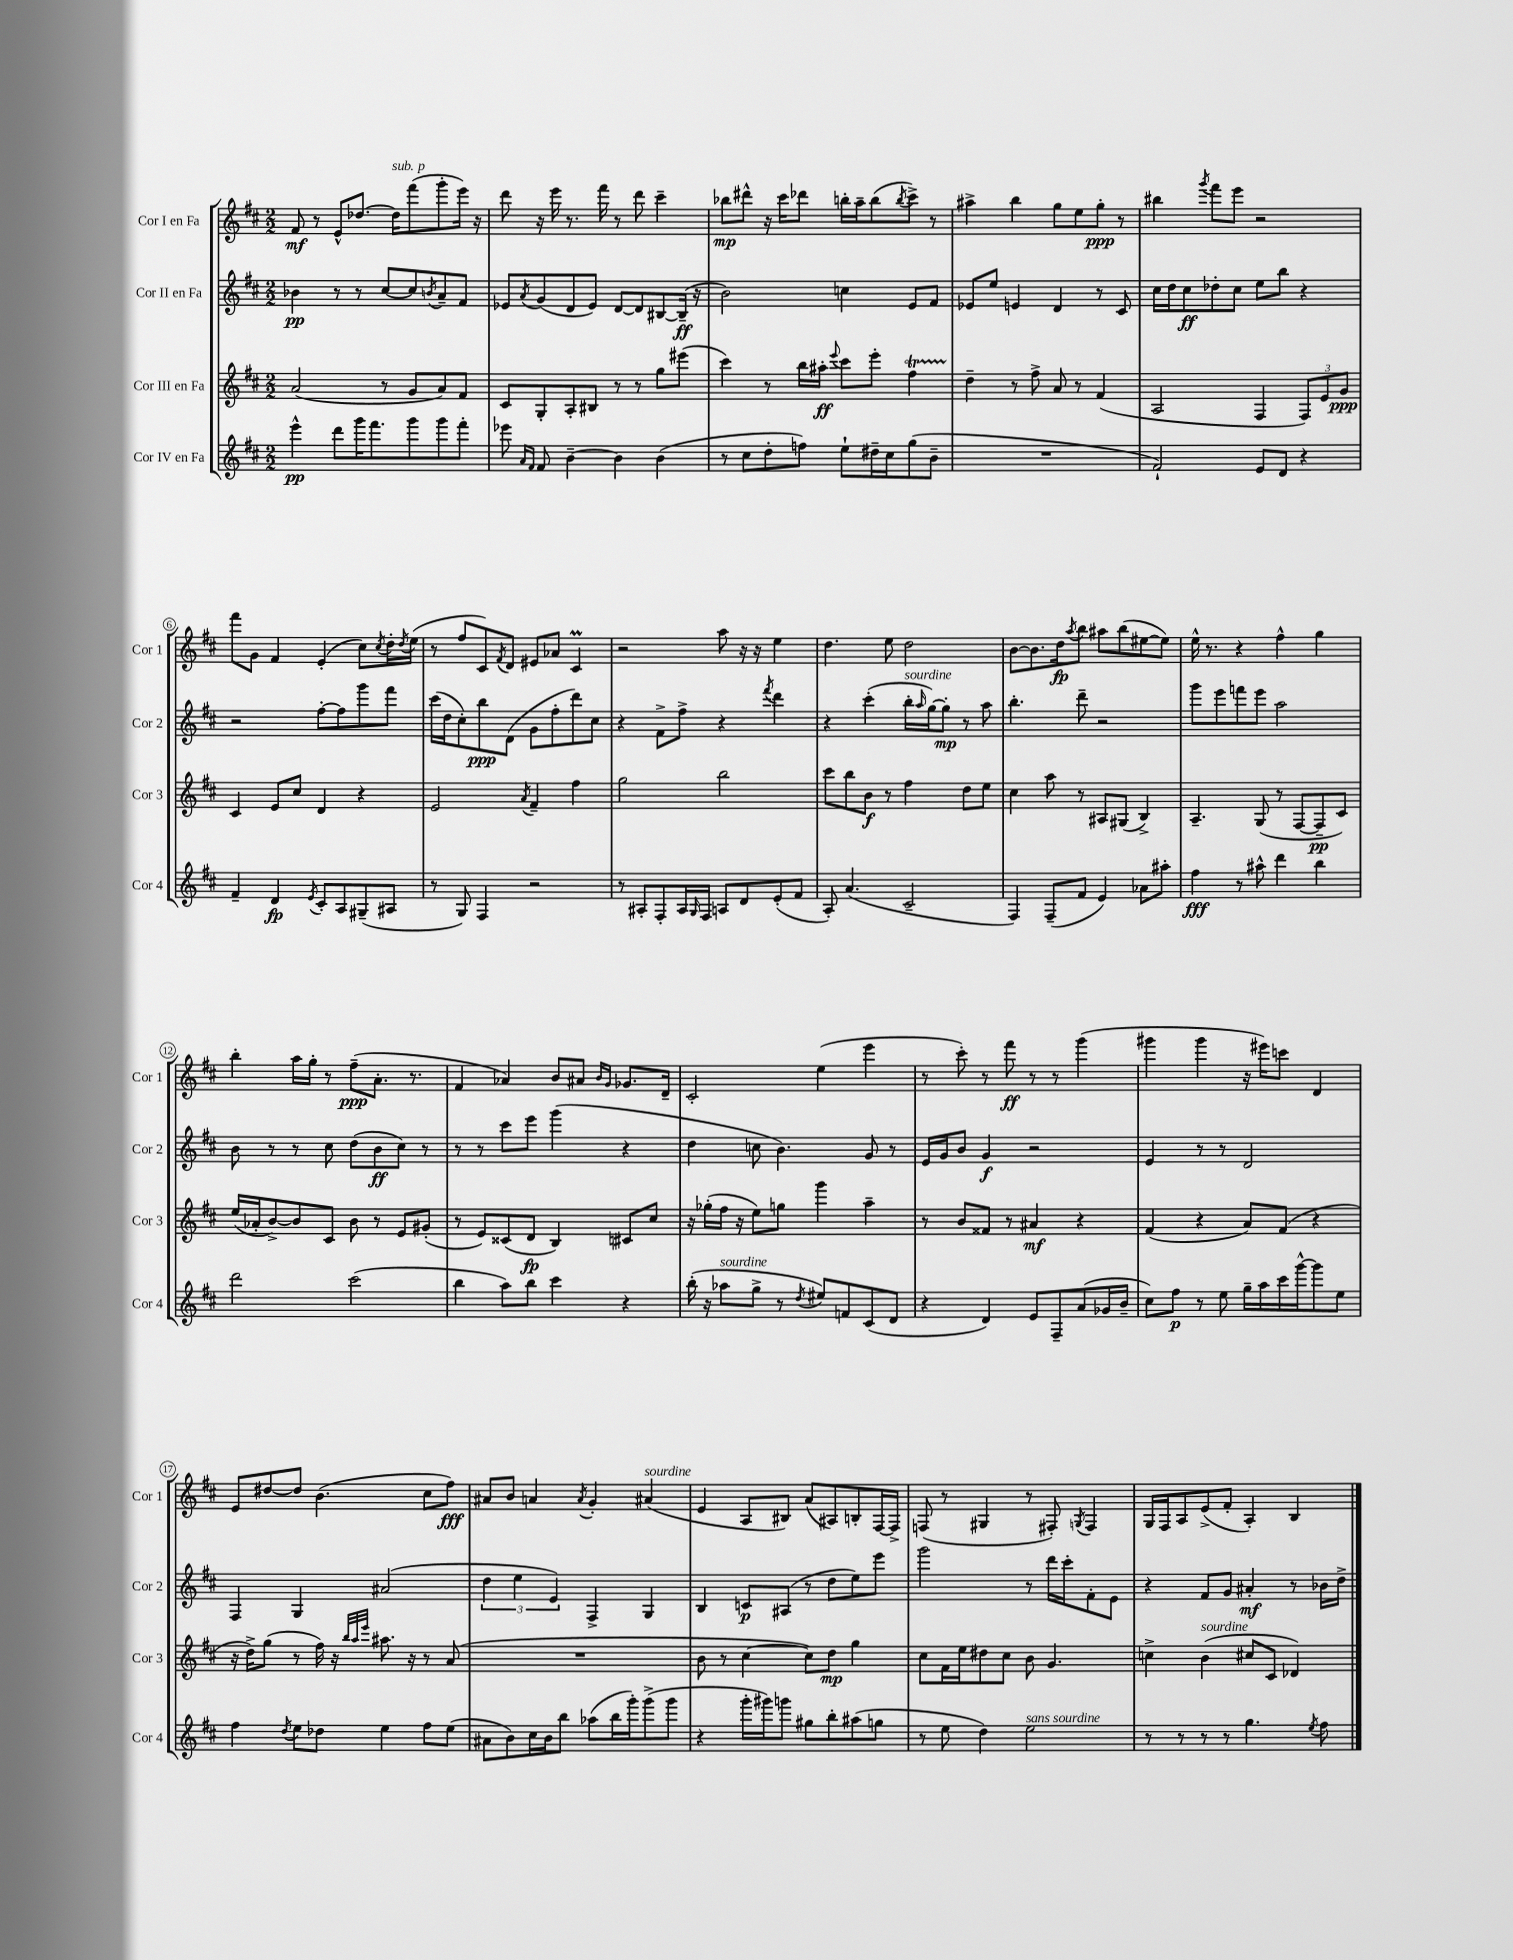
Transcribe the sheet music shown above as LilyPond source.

<<
\new StaffGroup <<
\new Staff = "s0" \with { instrumentName = "Cor I en Fa" shortInstrumentName = "Cor 1" } {
    \clef treble \key d \major \numericTimeSignature \time 2/2
    fis'8\mf r8 e'8-^ des''8.~ des''16^\markup { \italic "sub. p" } fis'''8( g'''8-. e'''16) r16 |
    d'''8 r16 e'''16 r8. fis'''16 r8 d'''8 cis'''4-- |
    bes''8\mp dis'''8-^ r16 cis'''16 des'''8 b''16-. a''16-- b''8( \acciaccatura { b''8 } cis'''8->) r8 |
    ais''4-> b''4 g''8 e''8 g''8-.\ppp r8 |
    bis''4 \acciaccatura { g'''8 } fis'''8 e'''8 r2 |
    fis'''8 g'8 fis'4 e'4-.( cis''8) \acciaccatura { cis''8 } d''16-. \acciaccatura { d''8 } e''16( |
    r8 fis''8 cis'8) \acciaccatura { fis'8 } d'8 eis'8 aes'8 cis'4\prall |
    r2 a''8 r16 r16 e''4 |
    d''4. e''8 d''2 |
    b'8~ b'8. d''16\fp \acciaccatura { a''8 } b''8 ais''8 b''8( eis''8~ eis''8) |
    e''16-^ r8. r4 fis''4-^ g''4 |
    b''4-. a''16 g''16-. r8 fis''8--\ppp( a'8.-. r8. |
    fis'4 aes'4) b'8 ais'8 \grace { b'16 g'16 } ges'8. d'16-- |
    cis'2-. e''4( e'''4 |
    r8 cis'''8-.) r8 fis'''8\ff r8 r8 g'''4( |
    gis'''4 gis'''4 r16 eis'''16) c'''8 d'4 |
    e'8 dis''8~ dis''8 b'4.( cis''8 fis''8\fff) |
    ais'8 b'8 a'4 \acciaccatura { a'8 } g'4-. ais'4^\markup { \italic "sourdine" }( |
    e'4 a8 bis8) a'8( ais8) b8-. fis16~ fis16-> |
    f8( r8 gis4 r8 fis8-.) \acciaccatura { g8 } fis4 |
    g16 fis16 a8 e'8->( fis'8-. a4-.) b4 \bar "|." |
}
\new Staff = "s1" \with { instrumentName = "Cor II en Fa" shortInstrumentName = "Cor 2" } {
    \clef treble \key d \major \numericTimeSignature \time 2/2
    bes'4\pp r8 r8 cis''8~ cis''8 \acciaccatura { b'8 } a'8-- fis'8 |
    ees'8 \acciaccatura { a'8 } g'8( d'8 ees'8) d'8~ d'8 bis8~ bis16--\ff( r16 |
    b'2) c''4 e'8 fis'8 |
    ees'8 e''8 e'4 d'4 r8 cis'8 |
    cis''16 d''16 cis''8\ff des''8-. cis''8 e''8 b''8 r4 |
    r2 fis''8~-. fis''8 g'''8 fis'''8 |
    cis'''16( d''16 cis''8-.) b''8\ppp d'8( g'8 fis''8-. d'''8) cis''8 |
    r4 fis'8-> fis''8-> r4 \acciaccatura { fis'''8 } d'''4 |
    r4 cis'''4-.( b''16-.^\markup { \italic "sourdine" } \grace { a''16 } g''16~) g''8-.\mp r8 a''8 |
    b''4.-. d'''8-- r2 |
    g'''8 e'''8 f'''8 e'''8 a''2 |
    b'8 r8 r8 cis''8 d''8( b'8\ff cis''8) r8 |
    r8 r8 cis'''8 e'''8 g'''4( r4 |
    d''4 c''8 b'4.) g'8 r8 |
    e'16 g'16 b'8 g'4\f r2 |
    e'4 r8 r8 d'2 |
    fis4 g4 ais'2( |
    \tuplet 3/2 { d''4 e''4 e'4) } fis4-> g4 |
    b4 c'8\p ais8( r8 d''8 e''8) e'''8 |
    g'''2 r8 d'''16 cis'''16-. fis'8-. e'8 |
    r4 fis'8 g'8 ais'4-.\mf r8 bes'16 d''16-> \bar "|." |
}
\new Staff = "s2" \with { instrumentName = "Cor III en Fa" shortInstrumentName = "Cor 3" } {
    \clef treble \key d \major \numericTimeSignature \time 2/2
    a'2( r8 g'8 a'8) fis'8 |
    cis'8 g8-. a8-. bis8 r8 r8 g''8 eis'''8( |
    cis'''4) r8 b''16 ais''16-.\ff \appoggiatura { e'''8 } cis'''8 e'''8-. fis''4\startTrillSpan |
    d''4--\stopTrillSpan r8 fis''8-> a'8 r8 fis'4( |
    a2 fis4 \tuplet 3/2 { fis8) e'8 g'8\ppp } |
    cis'4 e'8 cis''8 d'4 r4 |
    e'2 \acciaccatura { a'8 } fis'4-- fis''4 |
    g''2 b''2 |
    cis'''8 b''8 b'8\f r8 fis''4 d''8 e''8 |
    cis''4 a''8 r8 ais8 gis8( b4->) |
    a4.-- g8( r8 fis8~ fis8--\pp cis'8) |
    e''16( aes'16-. b'8~->) b'8 cis'8 b'8 r8 e'8 gis'8-.( |
    r8 e'8) cisis'8( d'8\fp b4) cis'8 cis''8 |
    r16 ges''16-.( fis''16 r16 e''8) g''8 g'''4 a''4-- |
    r8 b'8 fisis'8 r8 ais'4\mf r4 |
    fis'4( r4 a'8) fis'8( r4 |
    r16 d''16->) g''8( r8 fis''16) r16 \grace { b''32 a''32 e'''32 } ais''8. r16 r8 a'8( |
    R1 |
    b'8 r8 cis''4~ cis''8) d''8\mp g''4 |
    cis''8 fis'16 e''16 dis''8 cis''8 b'8 g'4. |
    c''4-> b'4^\markup { \italic "sourdine" }( cis''8 cis'8 des'4) \bar "|." |
}
\new Staff = "s3" \with { instrumentName = "Cor IV en Fa" shortInstrumentName = "Cor 4" } {
    \clef treble \key d \major \numericTimeSignature \time 2/2
    e'''4-^\pp d'''8 g'''16 fis'''8. g'''8 g'''8 fis'''8-. |
    ees'''8 \grace { a'16 fis'16 } fis'8 b'4~-- b'4 b'4( |
    r8 cis''8 d''8-. f''8) e''8-! dis''16-- cis''16 g''8( b'8-- |
    R1 |
    fis'2-!) e'8 d'8 r4 |
    fis'4-- d'4\fp \acciaccatura { e'8 } cis'8-. a8 gis8--( ais8 |
    r8 g8) fis4 r2 |
    r8 ais8-. fis8-. ais16 \grace { g16 } fis16 a8 d'8 e'8-.( fis'8 |
    a8-.) a'4.( cis'2-- |
    fis4) fis8--( fis'8 e'4) aes'8 ais''8-. |
    fis''4\fff r8 ais''8-^ d'''4 b''4 |
    d'''2 cis'''2( |
    b''4 a''8) b''8 cis'''4 r4 |
    b''16-.( r16 aes''8^\markup { \italic "sourdine" } g''8-> r8 \acciaccatura { d''8 } eis''8) f'8 cis'8( d'8 |
    r4 d'4) e'8 fis8-- a'8( ges'16 b'16-- |
    cis''8) fis''8\p r8 e''8 g''16-- a''16 cis'''16 g'''16~-^ g'''8 e''8 |
    fis''4 \acciaccatura { d''8 } e''8 des''8 e''4 fis''8 e''8( |
    ais'8 b'8) cis''16 b'16 b''8 aes''8( b''16 g'''16-.) g'''8->( g'''8 |
    r4 g'''16-. gis'''16) g'''8 gis''8 b''8-. ais''8( g''8 |
    r8 e''8 d''4) e''2^\markup { \italic "sans sourdine" } |
    r8 r8 r8 r8 g''4. \acciaccatura { e''8 } fis''8 \bar "|." |
}
>>
>>
\layout { \context { \Score \override BarNumber.stencil = #(make-stencil-circler 0.1 0.3 ly:text-interface::print) } }
